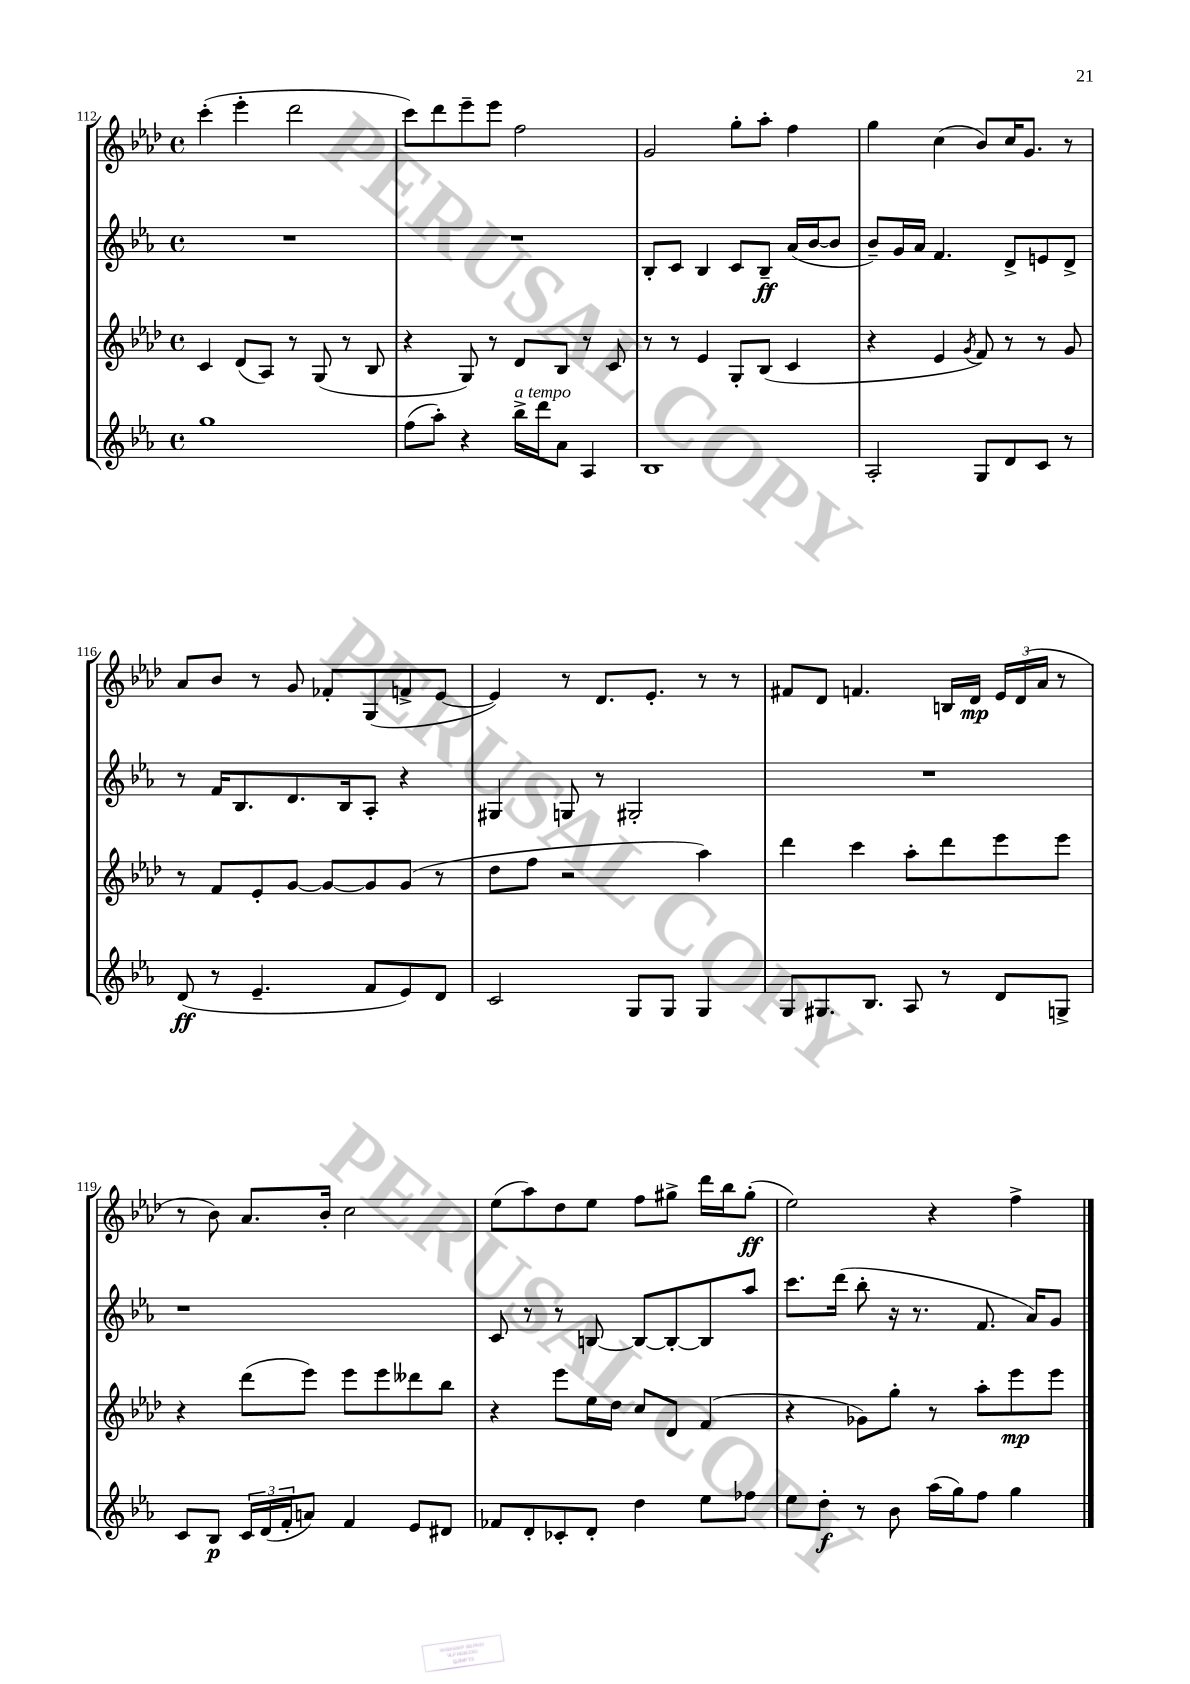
<<
\new StaffGroup <<
\new Staff = "s0" {
    \clef treble \key aes \major \defaultTimeSignature \time 4/4
    c'''4-.( ees'''4-. des'''2 |
    c'''8) des'''8 ees'''8-- ees'''8 f''2 |
    g'2 g''8-. aes''8-. f''4 |
    g''4 c''4( bes'8) c''16 g'8. r8 |
    aes'8 bes'8 r8 g'8 fes'8-. g8( f'8-> ees'8~ |
    ees'4) r8 des'8. ees'8.-. r8 r8 |
    fis'8 des'8 f'4. b16 des'16\mp \tuplet 3/2 { ees'16 des'16( aes'16 } r8 |
    r8 bes'8) aes'8. bes'16-. c''2 |
    ees''8( aes''8) des''8 ees''8 f''8 gis''8-> des'''16 bes''16 gis''8-.\ff( |
    ees''2) r4 f''4-> \bar "|." |
}
\new Staff = "s1" {
    \clef treble \key ees \major \defaultTimeSignature \time 4/4
    R1 |
    R1 |
    bes8-. c'8 bes4 c'8 bes8--\ff aes'16( bes'16~ bes'8 |
    bes'8--) g'16 aes'16 f'4. d'8-> e'8 d'8-> |
    r8 f'16 bes8. d'8. bes16 aes8-. r4 |
    gis4 g8 r8 gis2-. |
    R1 |
    r1 |
    c'8 r8 r8 b8~ b8~ b8~-. b8 aes''8 |
    c'''8. d'''16( bes''8-. r16 r8. f'8. aes'16) g'8 \bar "|." |
}
\new Staff = "s2" {
    \clef treble \key aes \major \defaultTimeSignature \time 4/4
    c'4 des'8( aes8) r8 g8( r8 bes8 |
    r4 g8) r8 des'8 bes8 r8 c'8 |
    r8 r8 ees'4 g8-. bes8( c'4 |
    r4 ees'4 \acciaccatura { g'8 } f'8) r8 r8 g'8 |
    r8 f'8 ees'8-. g'8~ g'8~ g'8 g'8( r8 |
    des''8 f''8 r2 aes''4) |
    des'''4 c'''4 aes''8-. des'''8 ees'''8 ees'''8 |
    r4 des'''8( ees'''8) ees'''8 ees'''8 deses'''8 bes''8 |
    r4 ees'''8 ees''16 des''16 c''8 des'8 f'4( |
    r4 ges'8) g''8-. r8 aes''8-. ees'''8\mp ees'''8 \bar "|." |
}
\new Staff = "s3" {
    \clef treble \key ees \major \defaultTimeSignature \time 4/4
    g''1 |
    f''8( aes''8-.) r4 bes''16->^\markup { \italic "a tempo" } d'''16 aes'8 aes4 |
    bes1 |
    aes2-. g8 d'8 c'8 r8 |
    d'8\ff( r8 ees'4.-- f'8 ees'8) d'8 |
    c'2 g8 g8 g4 |
    g8 gis8. bes8. aes8 r8 d'8 g8-> |
    c'8 bes8\p \tuplet 3/2 { c'16 d'16( f'16-. } a'8) f'4 ees'8 dis'8 |
    fes'8 d'8-. ces'8-. d'8-. d''4 ees''8 fes''8 |
    ees''8 d''8-.\f r8 bes'8 aes''16( g''16) f''8 g''4 \bar "|." |
}
>>
>>
\layout { \context { \Score currentBarNumber = #112 } }
